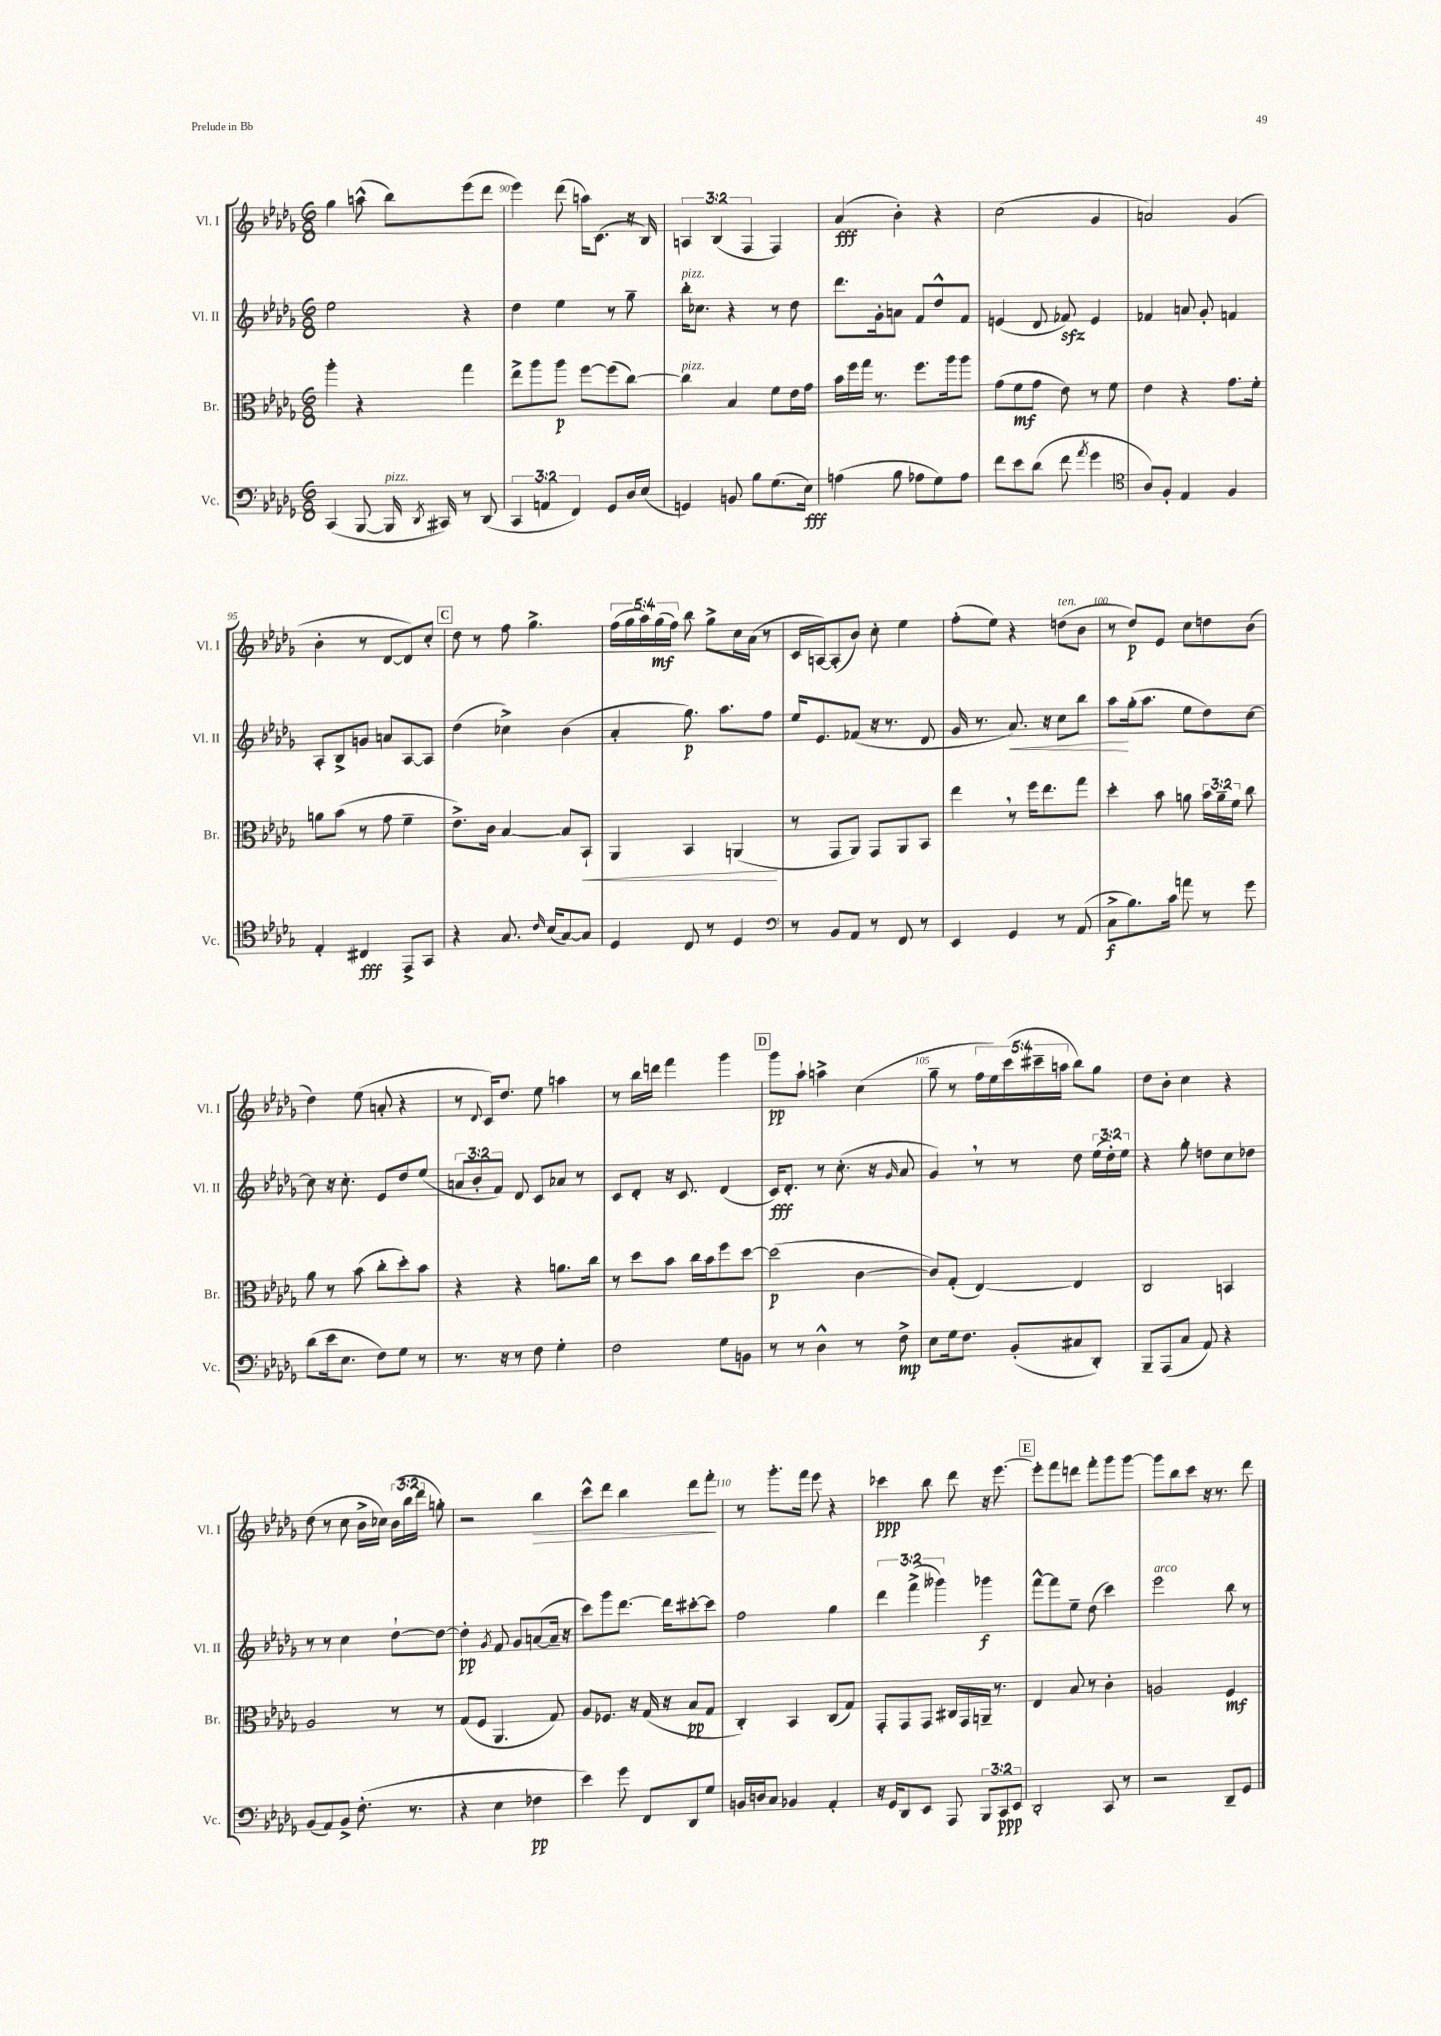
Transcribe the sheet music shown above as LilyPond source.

<<
\new StaffGroup <<
\new Staff = "s0" \with { instrumentName = "Vl. I" shortInstrumentName = "Vl. I" } {
    \clef treble \key des \major \numericTimeSignature \time 6/8 \override Staff.TupletNumber.text = #tuplet-number::calc-fraction-text
    \autoBeamOff ges''4 a''8-^( bes''8[) ees'''8( des'''8] |
    ees'''4) des'''8( a''16[) c'8.]( r16 bes16) |
    \tuplet 3/2 { a4 bes4( f4 } f4) |
    aes'4\fff( bes'4-.) r4 |
    c''2( ges'4 |
    a'2) ges'4( |
    bes'4-. r8 des'8[~ des'8) c''8]-. |
    \mark \markup { \box "C" } des''8 r8 f''8 ges''4.-> |
    \tuplet 5/4 { f''16[( ges''16 aes''16) ges''16\mf( f''16]) } bes''8 ges''8[-> c''16 aes'16]( r8 |
    c'16[ a16~) a8-.( bes'8]) c''8-. ees''4 |
    f''8[-.( ees''8]) r4 d''8[^\markup { \italic "ten." }( bes'8] |
    r8 des''8[\p) ees'8] c''8[ d''8 bes'8]( |
    des''4) ees''8( a'8-. r4 |
    r8 \appoggiatura { des'8 } c'16[) des''8.] ees''8 a''4 |
    r8 bes''16[ d'''16] f'''4 ges'''4 |
    \mark \markup { \box "D" } ges'''8[\pp aes''8]-! a''4-> c''4( |
    ges''8-- r8 \tuplet 5/4 { f''16[ ees''16) c'''16( cis'''16-- a''16] } bes''8[) ges''8] |
    des''8[ bes'8]-. c''4 r4 |
    des''8( r8 c''8 bes'16[-> ces''16]) \tuplet 3/2 { bes'16[( bes''16 des'''16] } g''8-.) |
    r2 bes''4\> |
    c'''8[-^ des'''8] bes''4 des'''8[ f'''8]-.\! |
    r8 ges'''8.[-. f'''16] ees'''8 r4 |
    ces'''4\ppp bes''8 des'''8 r16 ees'''8.~ |
    \mark \markup { \box "E" } ees'''8[-. f'''8 d'''8] f'''8[-. ges'''8 ges'''8]~ |
    ges'''8[ bes''8 c'''8] r16 r8. des'''8 \bar "|." |
}
\new Staff = "s1" \with { instrumentName = "Vl. II" shortInstrumentName = "Vl. II" } {
    \clef treble \key des \major \numericTimeSignature \time 6/8 \override Staff.TupletNumber.text = #tuplet-number::calc-fraction-text
    \autoBeamOff ees''2 r4 |
    des''4 ees''4 r8 ges''8-- |
    bes''16[-.^\markup { \italic "pizz." } ces''8.] r4 r8 des''8 |
    des'''8.[ ges'16-. a'8] f'8[ des''8-^ f'8] |
    e'4( des'8 fes'8\sfz) e'4 |
    fes'4 a'8 ges'8-. f'4 |
    aes8[-. bes8-> g'8] a'8[ aes8~ aes8] |
    \mark \markup { \box "C" } des''4( ces''4->) bes'4( |
    aes'4-. ges''8.\p) aes''8.[ f''8] |
    ees''16[ ees'8. fes'8]( r16 r8. des'8 |
    ges'16 r8. aes'8.\<) r16 c''8[ bes''8] |
    aes''8[\! ges''16-.( aes''8.] ees''8[ des''8) c''8]~ |
    c''8 r16 c''8.-. ees'8[ des''8 ees''8]( |
    \tuplet 3/2 { a'8[ bes'8-. f'8]) } des'8 c'8[ aes'8] r8 |
    c'8[ des'8]-. r16 c'8. des'4( |
    \mark \markup { \box "D" } c'16[\fff) des'8.]-. r8 c''8.-.( r16 \grace { ges'16 } aes'8 |
    ges'4) \breathe r8 r8 des''8 \tuplet 3/2 { ees''16[( des''16-.) ees''16] } |
    r4 ges''8-. d''8[ c''8 des''8] |
    r8 r8 c''4 des''8[~-! des''8]~ |
    des''4-.\pp \acciaccatura { ges'8 } f'8 ges'8[ a'8~( a'16]-- r16 |
    c'''8[) ges'''8 des'''8.]~ des'''16[ cis'''8~-. cis'''8] |
    f''2 ges''4 |
    \tuplet 3/2 { des'''4 f'''4->( geses'''4) } ges'''4\f |
    \mark \markup { \box "E" } f'''8[~-^ f'''8 ees''8]-- des''8( c'''4) |
    ees'''2^\markup { \italic "arco" } bes''8 r8 \bar "|." |
}
\new Staff = "s2" \with { instrumentName = "Br." shortInstrumentName = "Br." } {
    \clef alto \key des \major \numericTimeSignature \time 6/8 \override Staff.TupletNumber.text = #tuplet-number::calc-fraction-text
    \autoBeamOff aes''4-. r4 ges''4 |
    ees''8[-> aes''8 aes''8]\p f''8[~ f''8( c''8]~) |
    c''4^\markup { \italic "pizz." } bes4 f'8[ ees'16 ges'16] |
    bes'16[ f''16 ges''16] r8. f''8.[ aes''16 aes''8] |
    ges'8[( f'8\mf ges'8] ees'8) r8 f'8 |
    ees'4 r4 ges'8.[ f'16]-. |
    a'8[ bes'8]( r8 ges'8 f'4-- |
    \mark \markup { \box "C" } ees'8.[->) c'16] bes4~ bes8[ bes,8]-!\< |
    aes,4 bes,4 a,4\!( |
    r8 ges,8[ aes,8]) ges,8[ aes,8 bes,8] |
    ees''4 \breathe r8 f''16[ ees''8. ges''8] |
    des''4-. bes'8 a'8 \tuplet 3/2 { bes'16[ a'16-- f'16] } c''8 |
    aes'8 r8 bes'8( c''8[-. des''8-.) bes'8] |
    r4 r4 a'8.[ c''16] |
    r8 des''8[ bes'8] c''16[ bes'16 f''8 des''8]~ |
    \mark \markup { \box "D" } des''2\p( c'4~ |
    c'8[) ges8]-.( ees4~) ees4 |
    c2 b,4 |
    aes2 r8 r8 |
    ges8[( f8] aes,4. ges8) |
    aes8[ fes8.] r16 ges16( r16 bes8[\pp ges8] |
    c4-.) bes,4 c8[( ges8]) |
    ges,8[-. ges,8 ges,8] cis16[ ges,16 a,16]-- r8. |
    \mark \markup { \box "E" } ees4 bes8 r8 c'4-. |
    a2 f4\mf \bar "|." |
}
\new Staff = "s3" \with { instrumentName = "Vc." shortInstrumentName = "Vc." } {
    \clef bass \key des \major \numericTimeSignature \time 6/8 \override Staff.TupletNumber.text = #tuplet-number::calc-fraction-text
    \autoBeamOff c,4( bes,,8~ bes,,16^\markup { \italic "pizz." } \acciaccatura { des,8 } cis,16) r8 des,8( |
    \tuplet 3/2 { c,4 a,4 f,4) } ges,8[ des16 ees16]( |
    g,4) b,8 bes8[ ges8.( ees16]\fff) |
    a4( bes8 aes8[ ges8) aes8] |
    f'8[ ees'8 des'8]( f'8 \acciaccatura { aes'8 } ges'4 |
    \clef tenor aes8[) f8]-. ees4 f4 |
    ees4-. cis4\fff ees,8[-> ges,8] |
    \mark \markup { \box "C" } r4 ges8. \grace { c'16 } bes16[( ges8~) ges8] |
    des4 c8 r8 des4 |
    \clef bass r8 bes,8[ aes,8] r8 f,8 r8 |
    ees,4 ges,4 r8 aes,8( |
    c8[->\f bes8.) c'16] a'8 r8 ges'8 |
    des'8[( ees'16 ees8.] f8[) ges8] r8 |
    r8. r16 r8 f8 ges4-. |
    f2 ges8[ b,8] |
    \mark \markup { \box "D" } r8 r8 des4-^ r8 f8->\mp |
    ees8[ ges16 f8.] bes,8[-.( cis8 des,8]-.) |
    bes,,8[-- aes,,8( c8] aes,8) r4 |
    bes,8[( aes,8) bes,8]-> f8.-.( r8. |
    r4 ees4 fes4\pp |
    ees'4) ges'8 f,8[ des,8 ges8] |
    b,16[ d16 c8] bes,4 aes,4-. |
    r16 ges,16[ des,8 ees,8] aes,,8 \tuplet 3/2 { bes,,8[ c,8\ppp ees,8] } |
    \mark \markup { \box "E" } des,2-. c,8 r8 |
    r2 des,8[-- ges,8] \bar "|." |
}
>>
>>
\layout { \context { \Score currentBarNumber = #89 \override BarNumber.break-visibility = ##(#f #t #t) barNumberVisibility = #(every-nth-bar-number-visible 5) } }
